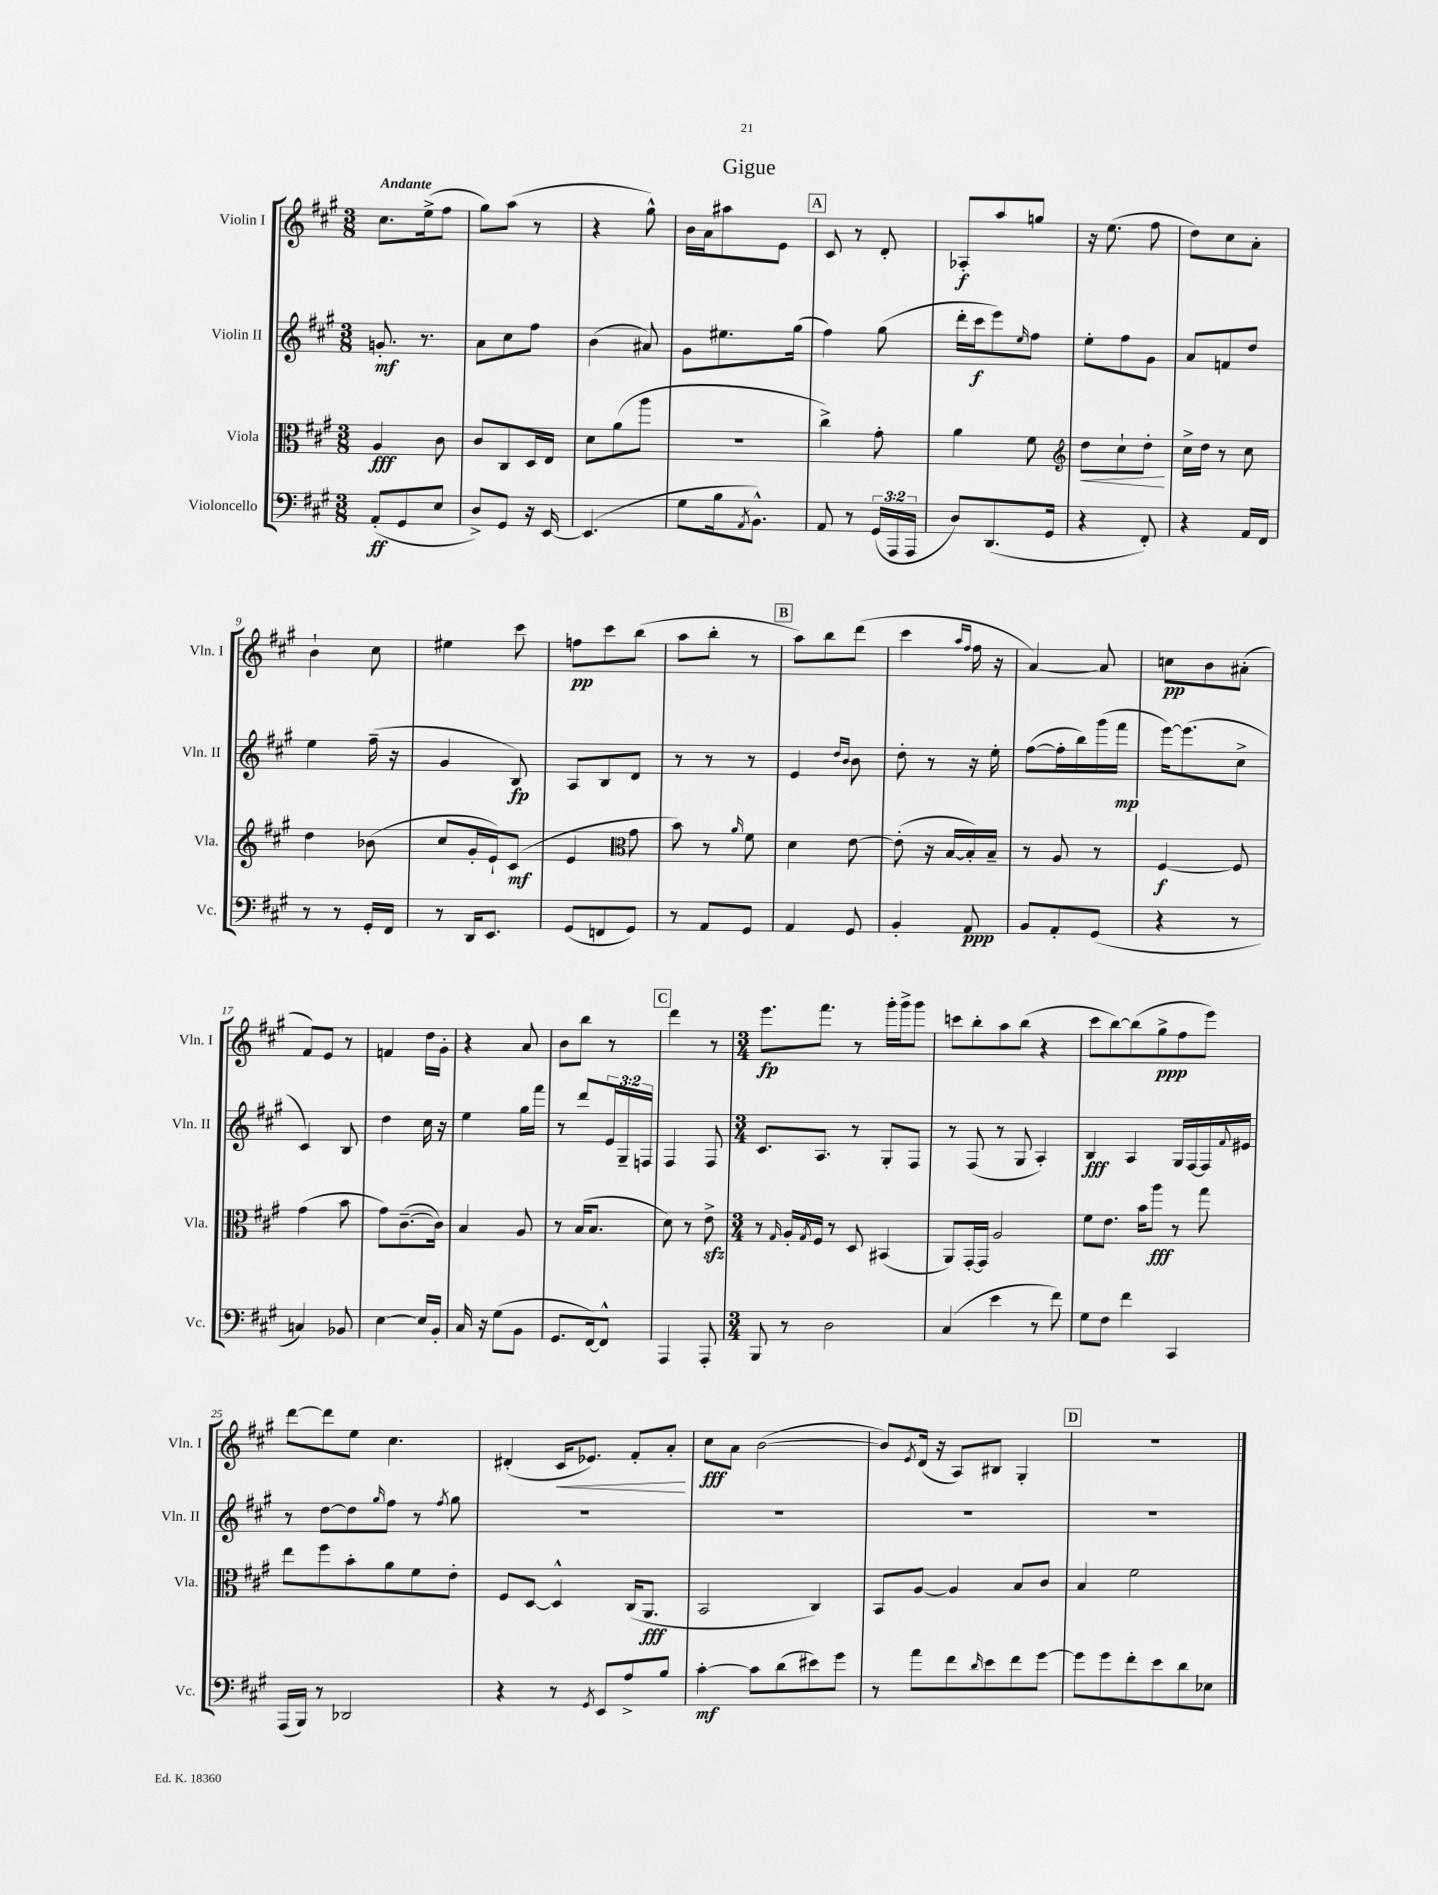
\header { title = "Gigue" }
<<
\new StaffGroup <<
\new Staff = "s0" \with { instrumentName = "Violin I" shortInstrumentName = "Vln. I" } {
    \clef treble \key a \major \numericTimeSignature \time 3/8 \tempo "Andante"
    cis''8. e''16->( fis''8 |
    gis''8) a''8( r8 |
    r4 gis''8-^) |
    b'16 a'16 ais''8 e'8 |
    \mark \markup { \box "A" } cis'8 r8 d'8-. |
    aes8-.\f a''8 g''8 |
    r16 e''8.( fis''8 |
    d''8) cis''8 a'8-. |
    b'4-! cis''8 |
    eis''4 cis'''8 |
    f''8\pp cis'''8 b''8( |
    a''8 b''8-. r8 |
    \mark \markup { \box "B" } a''8) b''8 d'''8( |
    cis'''4 \grace { a''16 fis''16 } fis''16 r16 |
    a'4~) a'8 |
    c''8\pp b'8 ais'8-.( |
    fis'8) e'8 r8 |
    f'4 d''16 gis'16-. |
    r4 a'8 |
    b'8 b''8 r8 |
    \mark \markup { \box "C" } d'''4 r8 |
    \numericTimeSignature \time 3/4 e'''8.\fp fis'''8. r8 gis'''16-. gis'''16-> gis'''8 |
    c'''8 b''8-. a''8 b''8( r4 |
    cis'''8 b''8~) b''8( gis''8->\ppp fis''8 e'''8) |
    d'''8~ d'''8 e''8 cis''4. |
    dis'4-.( cis'16\< ees'8.) fis'8-. a'8-.\! |
    cis''8\fff a'8 b'2~( |
    b'8) \acciaccatura { e'8 } d'16( r16 a8) bis8 gis4-. |
    \mark \markup { \box "D" } R2. \bar "|." |
}
\new Staff = "s1" \with { instrumentName = "Violin II" shortInstrumentName = "Vln. II" } {
    \clef treble \key a \major \numericTimeSignature \time 3/8 \override Staff.TupletNumber.text = #tuplet-number::calc-fraction-text
    g'8.-.\mf r8. |
    a'8 cis''8 fis''8 |
    b'4( ais'8) |
    gis'8 eis''8. gis''16( |
    \mark \markup { \box "A" } fis''4) gis''8( |
    d'''16-. cis'''16\f e'''8) \grace { e''16 } fis''8 |
    e''8-. fis''8 gis'8 |
    a'8 f'8 d''8 |
    e''4 fis''16--( r16 |
    gis'4 b8\fp) |
    a8 b8 d'8 |
    r8 r8 r8 |
    \mark \markup { \box "B" } e'4 \grace { d''16 b'16 } b'8 |
    d''8-. r8 r16 e''16-. |
    fis''8~( fis''16-. b''16) gis'''16( fis'''16\mp |
    e'''16~) e'''8.( cis''8-> |
    cis'4) b8 |
    d''4 cis''16 r16 |
    e''4 gis''16 fis'''16 |
    r8 d'''8 \tuplet 3/2 { e'16 gis16-- f16 } |
    \mark \markup { \box "C" } fis4 fis8 |
    \numericTimeSignature \time 3/4 cis'8. a8. r8 gis8-. fis8 |
    r8 fis8( r8 gis8 a4-.) |
    b4\fff a4 gis16 fis16~ fis16 \appoggiatura { fis'8 } eis'16 |
    r8 d''8~ d''8 \grace { gis''16 } fis''8 r8 \acciaccatura { fis''8 } gis''8 |
    R2. |
    R2. |
    R2. |
    \mark \markup { \box "D" } R2. \bar "|." |
}
\new Staff = "s2" \with { instrumentName = "Viola" shortInstrumentName = "Vla." } {
    \clef alto \key a \major \numericTimeSignature \time 3/8
    a4\fff cis'8 |
    cis'8 cis8 d16 e16 |
    d'8 a'8( a''8 |
    R4. |
    \mark \markup { \box "A" } cis''4->) gis'8-. |
    a'4 fis'8 |
    \clef treble d''8\< cis''8-! d''8-.\! |
    cis''16-> d''16 r8 cis''8 |
    d''4 bes'8( |
    cis''8 gis'16-. e'16-!) cis'8\mf( |
    e'4 \clef alto gis'8 |
    b'8) r8 \grace { a'16 } fis'8 |
    \mark \markup { \box "B" } d'4 e'8~ |
    e'8-.( r16 b16~ b16-.) b16-- |
    r8 a8 r8 |
    fis4~\f fis8 |
    gis'4( b'8 |
    gis'8) cis'8.~--( cis'16) |
    b4 a8 |
    r8 b16( b8. |
    \mark \markup { \box "C" } d'8) r8 e'8->\sfz |
    \numericTimeSignature \time 3/4 r8 \grace { gis16 } a16-. \acciaccatura { gis8 } fis16 r8 d8 bis,4( |
    a,8) gis,16~-. gis,16 a2 |
    fis'8 e'8. b'16 a''8\fff r8 gis''8 |
    e''8 fis''8 b'8-. a'8 fis'8 e'8-. |
    fis8 d8~ d4-^ cis16( a,8.\fff |
    b,2 cis4) |
    b,8 a8~ a4 b8 cis'8 |
    \mark \markup { \box "D" } b4 fis'2 \bar "|." |
}
\new Staff = "s3" \with { instrumentName = "Violoncello" shortInstrumentName = "Vc." } {
    \clef bass \key a \major \numericTimeSignature \time 3/8 \override Staff.TupletNumber.text = #tuplet-number::calc-fraction-text
    a,8-.\ff( gis,8 e8 |
    d8->) gis,8 r16 e,16~ |
    e,4.( |
    gis8 b16 \acciaccatura { a,8 } b,8.-^) |
    \mark \markup { \box "A" } a,8 r8 \tuplet 3/2 { gis,16( a,,16 a,,16 } |
    d8) d,8.( gis,16 |
    r4 fis,8-.) |
    r4 a,16 fis,16 |
    r8 r8 gis,16-. fis,16 |
    r8 d,16 e,8. |
    gis,8( f,8 gis,8) |
    r8 a,8 gis,8 |
    \mark \markup { \box "B" } a,4 gis,8 |
    b,4-. a,8\ppp |
    b,8 a,8-. gis,8( |
    r4 r8 |
    c4) bes,8 |
    e4~ e16 b,16-. |
    cis16 r16 gis8( b,8 |
    gis,8. fis,16~) fis,8-^ |
    \mark \markup { \box "C" } a,,4 a,,8-. |
    \numericTimeSignature \time 3/4 b,,8 r8 d2 |
    cis4( e'4 r8 fis'8) |
    gis8 fis8 fis'4 cis,4 |
    a,,16( b,,16) r8 des,2 |
    r4 r8 \acciaccatura { gis,8 } e,8 a8-> b8 |
    cis'4~-.\mf cis'8 d'8( eis'8) gis'8 |
    r8 a'8 fis'8 \grace { d'16 } e'8 fis'8 gis'8~ |
    \mark \markup { \box "D" } gis'8 gis'8 fis'8-. e'8 d'8 ees8 \bar "|." |
}
>>
>>
